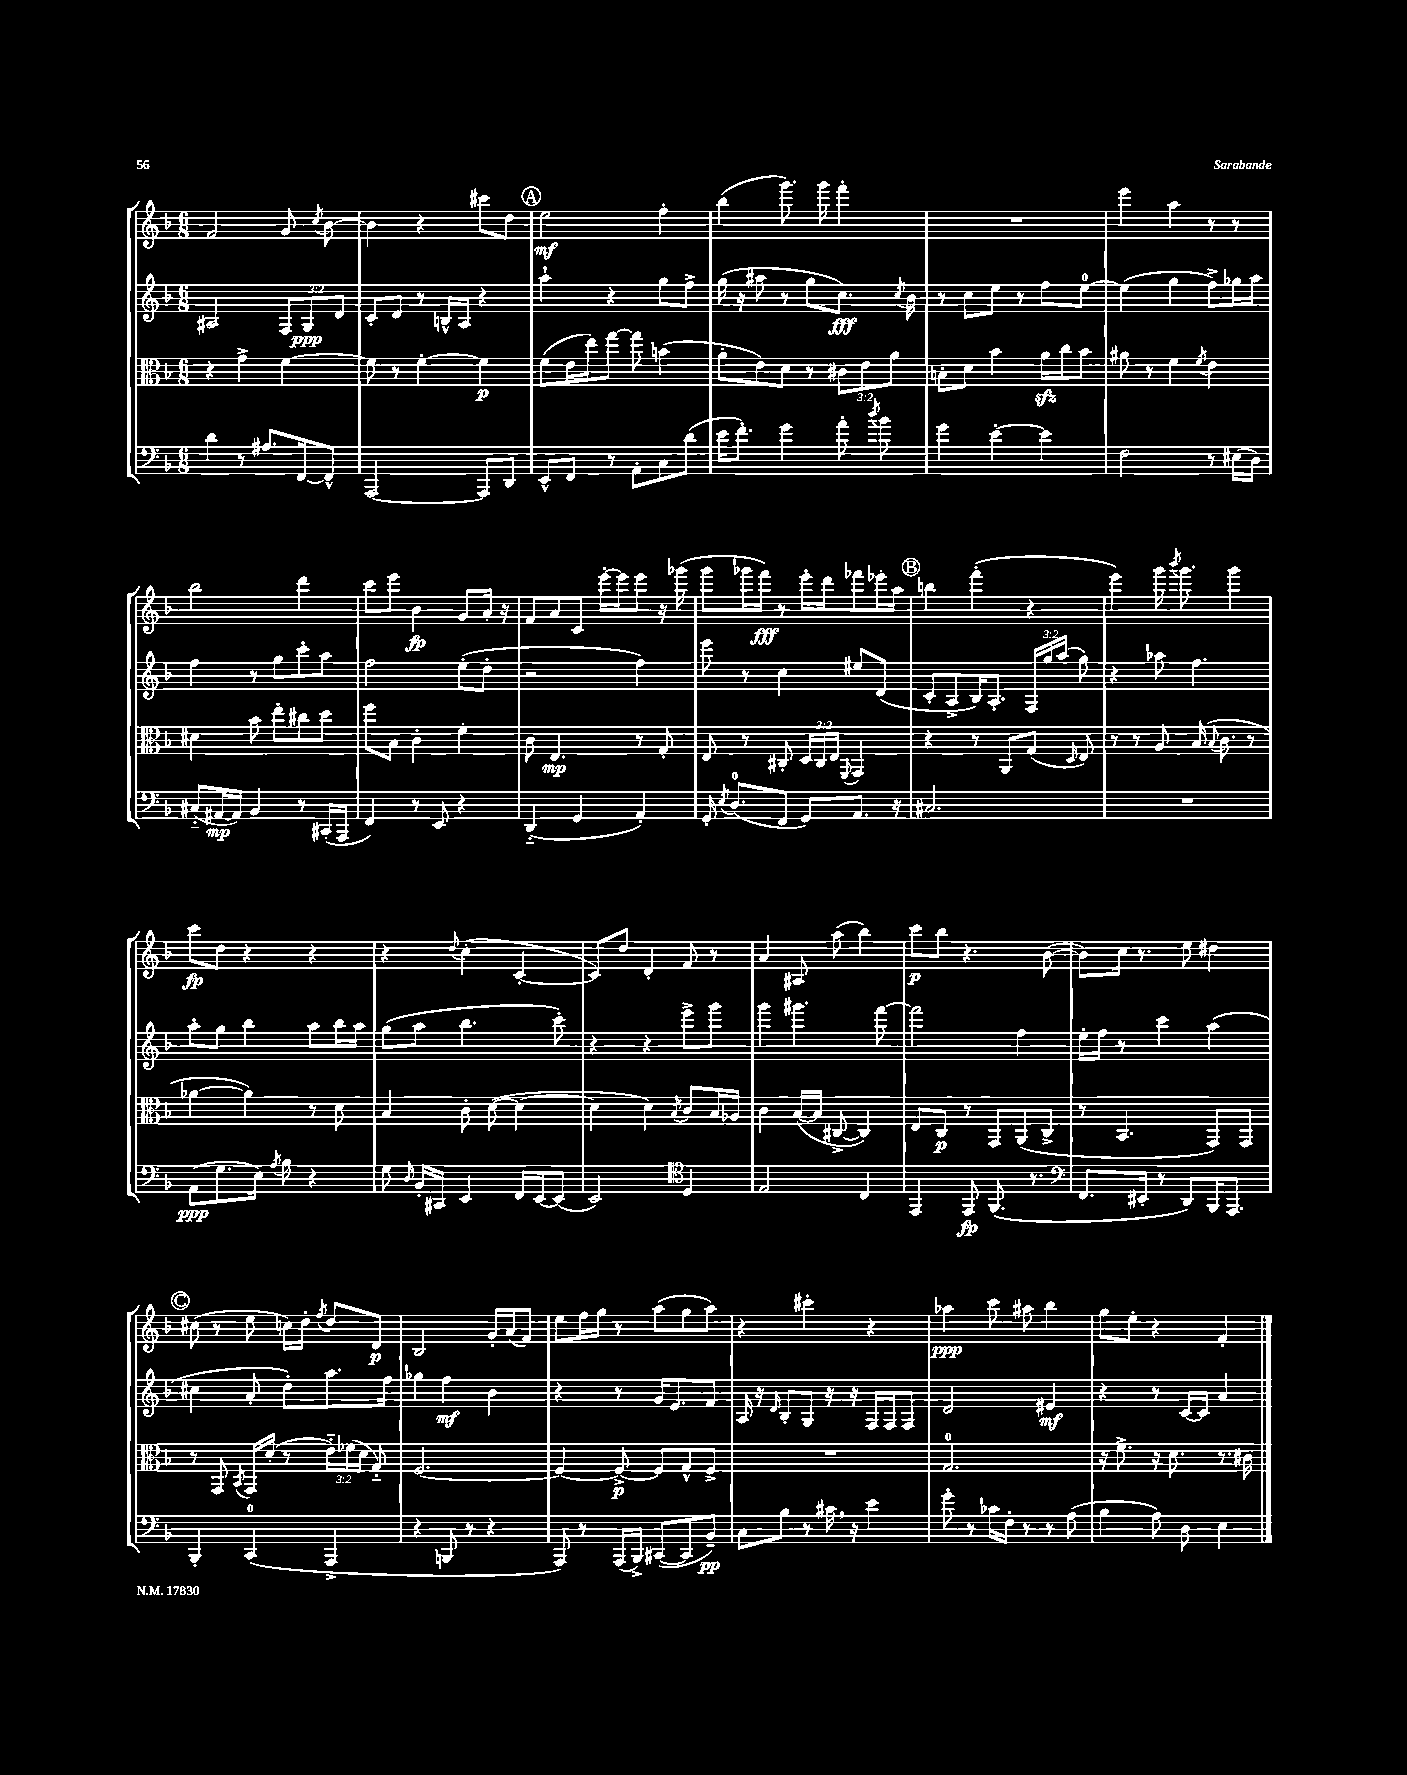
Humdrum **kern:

**kern	**kern	**kern	**kern
*staff4	*staff3	*staff2	*staff1
*clefF4	*clefC3	*clefG2	*clefG2
*k[b-]	*k[b-]	*k[b-]	*k[b-]
*M6/8	*M6/8	*M6/8	*M6/8
4d\	4r	2A#/	2f/
8r	4g^\	.	.
8.A#/L	.	.	.
.	[4f\	12F/L	8g/
[16FF/k	.	.	.
.	.	12G/	.
.	.	.	8qcc/
8FF^^/]J	.	.	[8b-\
.	.	12d/J	.
=	=	=	=
[2AAA/	8f\]	8c'/L	4b-\]
.	8r	8d/J	.
.	[4f'\	8r	4r
.	.	16B^^/LL	.
.	.	16A/JJ	.
8AAA/]L	4f\]	4r	8ccc#\L
8DD/J	.	.	8dd\J
=	=	=	=
8EE^^/L	(8f\L	4aa`\	2ee\
8FF/J	16e\L	.	.
.	16ee\J)	.	.
8r	[8gg\J	4r	.
8AA'\L	8gg\]	.	.
8C\	(4b\	8gg\L	4ff'\
(8d\J	.	8ff^\J	.
=	=	=	=
16e\LK	8a'\L	(16gg\	(4bb-\
8.f'\J)	.	16r	.
.	8e\)	8aa#\	.
4g\	8d\J	8r	8.ggg\)
.	8r	8gg\L	.
.	.	.	16ggg\
8a'\	12c#\L	8.cc\J)	4fff'\
.	12e\	.	.
8qdd/	.	.	.
8b-\	.	.	.
.	12a\J	.	.
.	.	8qcc/	.
.	.	16b-\	.
=	=	=	=
4g\	8B'\L	8r	2.r
.	8d\J	8cc\L	.
[4e'\	4b-\	8ee\J	.
.	.	8r	.
4e\]	16a\LL	8ff\L	.
.	16cc\J	.	.
.	8b-\J	[8ee\J	.
=	=	=	=
2F\	8a#\	(4ee\]	4eee\
.	8r	.	.
.	4f\	4gg\	4aa\
.	8qf/	.	.
8r	4e\	8ff^\L)	8r
(16E#\LL	.	16gg-\L	8r
16D\JJ)	.	16aa\JJ	.
=	=	=	=
(8C#'~/L	4d#\	4ff\	2bb-\
[16AA#/L	.	.	.
16AA#/]JJ)	.	.	.
4BB-/	8b-\	8r	.
.	8ee'\L	8gg\L	.
8r	8cc#\	8ccc'\	4ddd\
(16CC#'/LL	8dd\J	8aa\J	.
16AAA/JJ	.	.	.
=	=	=	=
4FF/)	8ff\L	2ff\	8ccc\L
.	8B-\J	.	8eee\J
8r	4c'\	.	4b-\
8EE/	.	.	.
4r	4f'\	(8ee'\L	8g/L
.	.	8dd'\J	16a'/Jk
.	.	.	16r
=	=	=	=
(4DD'~/	8c\	2r	8f/L
.	4.E/	.	8a/
4GG/	.	.	8c/J
.	.	.	[16eee'\LL
.	.	.	16eee\]J
4AA'/)	8r	4ff\)	8eee\J
.	8G'/	.	16r
.	.	.	(16ggg-\
=	=	=	=
16GG'/	8E/	8eee\	8ggg\L
8qE/	.	.	.
(8.D/L	.	.	.
.	8r	8r	16ggg-\L
.	.	.	16fff\JJ)
8FF/J	8C#'/	4cc\	8r
8GG/L)	24D/LL	.	16eee'\LL
.	24C#/	.	.
.	.	.	16ddd\J
.	24E/JJ	.	.
.	8qqFF/	.	.
8.AA/J	4GG/	8ee#/L	8fff-\
.	.	(8d/J	16eee-'\L
16r	.	.	16aa\JJ
=	=	=	=
2.C#/	4r	8c'/L	4bb\
.	.	8A^/	.
.	8r	16B-/K)	(4fff'\
.	.	8.A'/J	.
.	8AA/L	.	.
.	(8G/J	24F/LL	4r
.	.	24gg/	.
.	.	(24aa/JJ	.
.	16qqD/	.	.
.	8E/)	8gg\)	.
=	=	=	=
2.r	8r	4r	4eee\)
.	8r	.	.
.	8A/	8aa-\	16ggg\
.	.	.	8qbbb-/
.	.	.	8.ggg\
.	(16B-/	4.ff\	.
.	8qqB-/	.	.
.	8.c\	.	.
.	.	.	4ggg\
.	8r	.	.
=	=	=	=
(8AA\L	[4a-\	8aa'\L	8ccc\L
8.G\	.	8gg\J	8dd\J
.	4a-\])	4bb-\	4r
16E\Jk)	.	.	.
8qA/	.	.	.
8B-\	.	.	.
4r	8r	8aa\L	4r
.	8d\	16bb-\L	.
.	.	16aa\JJ	.
=	=	=	=
8G\	4B-/	(8gg\L	4r
16qqD/	.	.	.
16BB-'/LL	.	8aa\J	.
16CC#/JJ	.	.	.
.	.	.	8qqdd/
4EE/	8c'\	4.bb-\	(4cc'\
.	([8d\	.	.
16FF/LL	4d\_	.	[4c'/
[16EE/J	.	.	.
(8EE/]J	.	8ccc'\)	.
=	=	=	=
2EE/)	4d\]	4r	8c/]L)
.	.	.	8dd/J
.	4d\)	4r	4d'/
*clefC4	*	*	*
.	8qB-/	.	.
4D/	8c/L	8eee^\L	8f/
.	16B-/L	8ggg\J	8r
.	16A-/JJ	.	.
=	=	=	=
2E/	4c\	4ggg\	4a/
.	([16B-/LL	4.ggg#\	8A#/
.	16B-/]JJ	.	.
.	[8C#^/	.	(8aa\
4C/	4C#/])	.	4bb-\)
.	.	[8fff\	.
=	=	=	=
4EE/	8E/L	2fff\]	8ccc\L
.	8C/J	.	8bb-\J
8EE/	8r	.	4.r
(8.FF/	8GG/L	.	.
.	(8AA/	4ff\	.
8.r	.	.	.
.	8C^/J	.	([8b-\
=	=	=	=
*clefF4	*	*	*
8.FF/L	8r	16ee'\LL	8b-\]L)
.	.	16ff\JJ	.
.	4.BB-/	8r	16cc\Jk
16EE#'/Jk	.	.	8.r
8r	.	4ccc\	.
8DD/L)	.	.	8ee\
16BBB-/K	8GG/L)	(4aa\	4dd#\
8.AAA/J	.	.	.
.	8GG/J	.	.
=	=	=	=
4BBB-'/	8r	4cc#\	(8cc#\
.	8GG/	.	8r
.	8qBB-/	.	.
(4CC/	16GG/LL	8a'/	8ee\
.	(16d'/JJ	.	.
.	8r	8dd'\L)	16cc\LL)
.	.	.	16dd'\JJ
.	.	.	8qff/
4AAA^/	24e'~\LL)	8.aa\	8dd/L
.	(24f-\	.	.
.	24d\JJ	.	.
.	8G'~/)	.	8d/J
.	.	16ff\Jk	.
=	=	=	=
4r	[2.F/	4gg-\	2B-/
8BBB/	.	4ff\	.
8r	.	.	.
4r	.	4b-\	16g'/LL
.	.	.	(16a/J
.	.	.	8f/J)
=	=	=	=
8AAA/)	4F/_	4r	8ee\L
8r	.	.	16ff\L
.	.	.	16gg\JJ
(16AAA/LL	8F^/_	8r	8r
16BBB-^/JJ)	.	.	.
([8CC#/L	8F/]L	16g/LK	(8aa\L
.	.	8.e/	.
8CC#/]	8G^^/	.	8gg\
8BB-~/J)	8F^/J	8f/J	8aa\J)
=	=	=	=
8C\L	2.r	16A/	4r
.	.	16r	.
.	.	16qqd/	.
8B-\J	.	8B-'/L	.
8r	.	8G/J	4ccc#'\
16c#\	.	16r	.
16r	.	16r	.
4e\	.	16F/LL	4r
.	.	16F/J	.
.	.	8F/J	.
=	=	=	=
8g'\	2.G/	2d/	4aa-\
8r	.	.	.
16c-\LL	.	.	8ccc\
16F'\JJ	.	.	.
8r	.	.	8aa#\
8r	.	4e#/	4bb-\
(8A\	.	.	.
=	=	=	=
4B-\	16r	4r	8gg\L
.	8.f^\	.	.
.	.	.	8ee'\J
8A\)	16r	8r	4r
.	8.d\	.	.
8D\	.	[16c/LL	.
.	.	16c/]JJ	.
4E\	8.r	4a/	4f'/
.	16c#\	.	.
==	==	==	==
*-	*-	*-	*-
